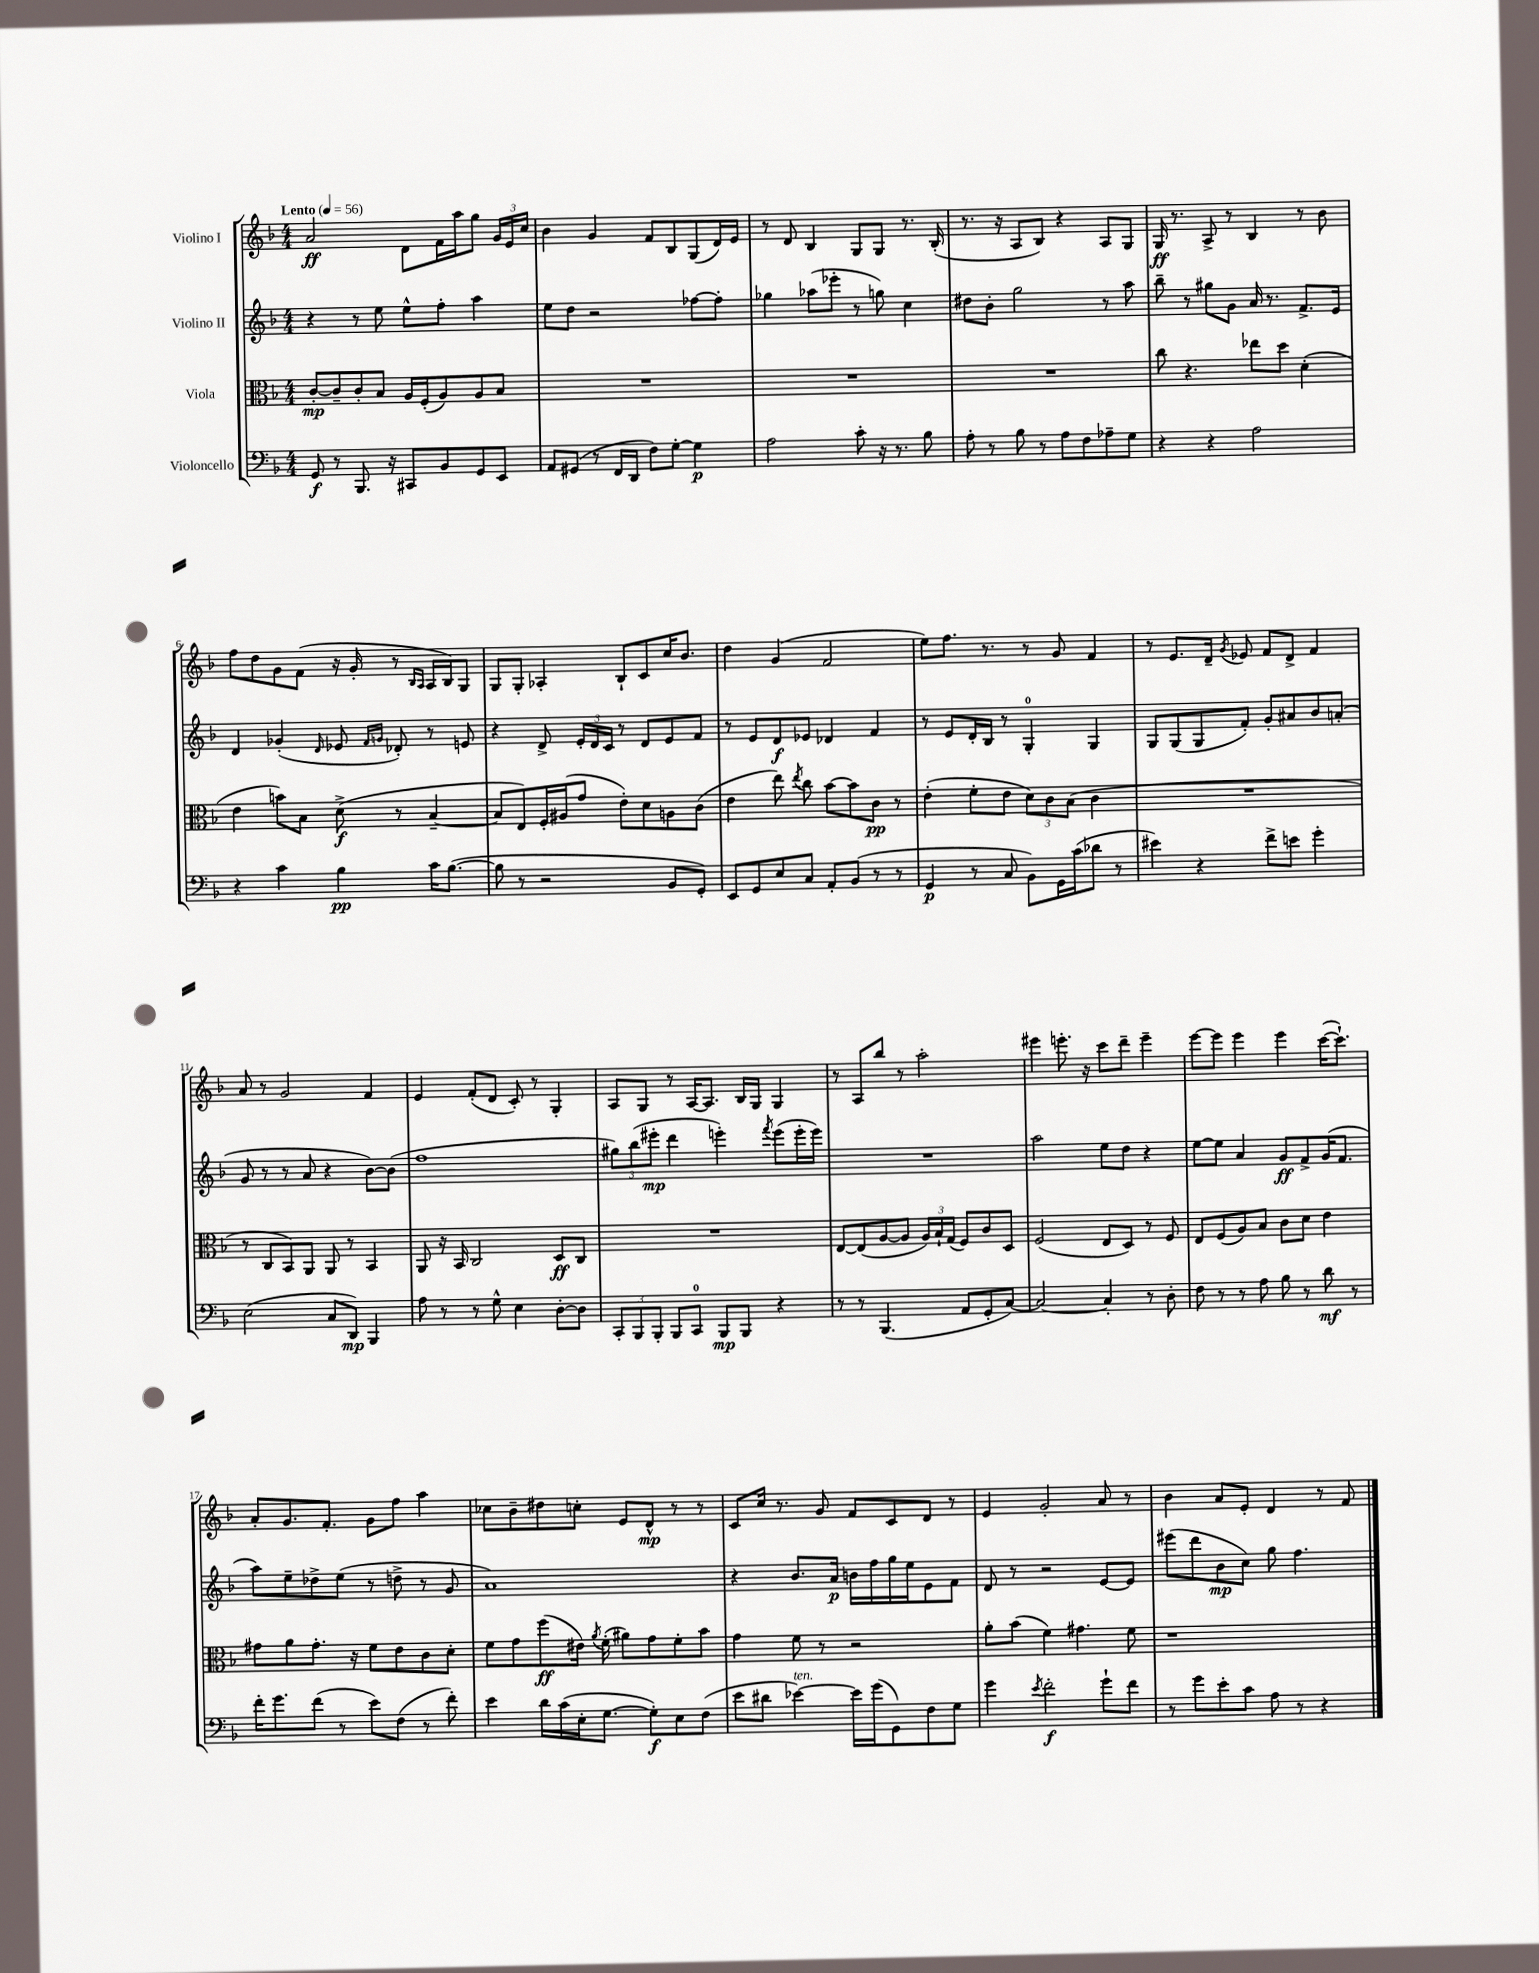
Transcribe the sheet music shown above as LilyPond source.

<<
\new StaffGroup <<
\new Staff = "s0" \with { instrumentName = "Violino I" } {
    \clef treble \key f \major \numericTimeSignature \time 4/4 \tempo "Lento" 4 = 56
    \autoBeamOff a'2\ff d'8[ f'16 a''16 g''8] \tuplet 3/2 { g'16[ e'16 c''16] } |
    bes'4 g'4 f'8[ bes8 g8( d'16) e'16] |
    r8 d'8 bes4 g8[ g8] r8. bes16-.( |
    r8. r16 a8[ bes8]) r4 a8[ g8] |
    g16\ff r8. a8-> r8 bes4 r8 bes'8 |
    f''8[ d''8 g'8 f'8]( r16 g'16-. r8 \grace { bes16[ a16] } a16[ bes16) g8] |
    g8[ g8]-. aes4-. bes8[-! c'8 c''16 bes'8.] |
    d''4 g'4( f'2 |
    e''8[) f''8.] r8. r8 g'8 f'4 |
    r8 e'8.[ d'16]-- \acciaccatura { g'8 } ees'8 f'8[ d'8]-> f'4 |
    a'8 r8 g'2 f'4 |
    e'4 f'8[-.( d'8] c'8-.) r8 g4-. |
    a8[ g8] r8 a16[~ a8.] bes16[ g16] g4 |
    r8 a8[ bes''8] r8 a''2-. |
    eis'''4 e'''8.-. r16 c'''8[ d'''8]-- e'''4-- |
    e'''8[~ e'''8] e'''4 e'''4 c'''16[~( c'''8.]-!) |
    a'8[-. g'8. f'8.]-. g'8[ f''8] a''4 |
    ces''8[ bes'8-- dis''8 c''8]-. e'8[ d'8]-^\mp r8 r8 |
    c'8[ c''16] r8. g'8 f'8[ c'8 d'8] r8 |
    e'4 g'2-. a'8 r8 |
    bes'4 a'8[ e'8]-. d'4 r8 f'8 \bar "|." |
}
\new Staff = "s1" \with { instrumentName = "Violino II" } {
    \clef treble \key f \major \numericTimeSignature \time 4/4
    \autoBeamOff r4 r8 e''8 e''8[-^ f''8]-. a''4 |
    e''8[ d''8] r2 fes''8[~ fes''8]-. |
    ges''4 aes''8[( ees'''8]-. r8 g''8) c''4 |
    dis''8[ bes'8]-. g''2 r8 a''8 |
    bes''8-- r8 gis''8[ g'8] a'16 r8. f'8.[-> e'16] |
    d'4 ges'4-.( \grace { d'16 } ees'8 \grace { f'16[ g'16] } des'8-.) r8 e'8 |
    r4 d'8-> \tuplet 3/2 { e'16[-. d'16 c'16] } r8 d'8[ e'8 f'8] |
    r8 e'8[ d'8\f ees'8] des'4 f'4 |
    r8 e'8[ d'16-. bes16] r8 g4-0-. g4 |
    g8[ g8( g8 f'8]-.) g'8[-. ais'8 bes'8 a'8]-.( |
    g'8 r8 r8 a'8 r4 bes'8[~) bes'8]( |
    f''1 |
    \tuplet 3/2 { gis''8[) bes''8( eis'''8]-.\mp } d'''4 e'''4-.) \acciaccatura { f'''8 } e'''8[( e'''16-. e'''16]) |
    R1 |
    a''2 e''8[ d''8] r4 |
    e''8[~ e''8] a'4 g'8[\ff f'8-> g'16( f'8.] |
    a''8[) e''8-- des''8-> e''8]( r8 d''8-> r8 g'8 |
    a'1) |
    r4 bes'8.[ a'16]\p b'16[ f''16 g''16 e''16 e'8 f'8] |
    d'8 r8 r2 e'8[~ e'8] |
    eis'''8[( d'''8 bes'8\mp c''8]) g''8 f''4. \bar "|." |
}
\new Staff = "s2" \with { instrumentName = "Viola" } {
    \clef alto \key f \major \numericTimeSignature \time 4/4
    \autoBeamOff c'8[~-.\mp c'8-- c'8-. bes8] a16[ f16-.( a8) a8 bes8] |
    R1 |
    R1 |
    R1 |
    c''8 r4. ees''8[ d''8] d'4-.( |
    e'4 b'8[) bes8] d'8->\f( r8 bes4~-- |
    bes8[ e8) f16-. ais16( g'8] e'8[-.) d'8 a8 c'8]( |
    e'4 e''8) \acciaccatura { e''8 } c''8 bes'8[~ bes'8 c'8]\pp r8 |
    e'4-.( f'8[-. e'8] \tuplet 3/2 { d'8[) c'8 bes8]( } c'4 |
    R1 |
    r8 c8[ bes,8) a,8] a,8 r8 bes,4 |
    a,8 r16 bes,16 c2 d8[\ff c8] |
    R1 |
    e8[~ e8( a8~ a8] \tuplet 3/2 { a16[) bes16-! g16]( } f8[) c'8 d8] |
    f2( e8[ d8]) r8 f8 |
    e8[ f8( a8) bes8] c'8[ d'8] e'4 |
    gis'8[ a'8 gis'8.]-. r16 f'8[ e'8 c'8 d'8]-. |
    f'8[ g'8 f''8\ff( eis'16]) \acciaccatura { a'8 } f'16-.( ais'8[) g'8 f'8-. bes'8] |
    g'4 f'8 r8 r2 |
    a'8[-. bes'8]( f'4) gis'4. f'8 |
    r1 \bar "|." |
}
\new Staff = "s3" \with { instrumentName = "Violoncello" } {
    \clef bass \key f \major \numericTimeSignature \time 4/4
    \autoBeamOff g,8\f r8 bes,,8. r16 cis,8[ bes,8 g,8 e,8] |
    a,8[ gis,8]( r8 f,16[ d,16] f8[) g8]~-. g4\p |
    a2 c'8-. r16 r8. bes8 |
    a8-. r8 bes8 r8 a8[ f8 aes8-- g8] |
    r4 r4 a2 |
    r4 c'4 bes4\pp c'16[ bes8.]~( |
    bes8 r8 r2 bes,8[ g,8]-.) |
    e,8[ g,8 e8 c8] a,8[-. bes,8]( r8 r8 |
    g,4\p r8 c8 bes,8[) g,16 c'16( des'8] r8 |
    eis'4) r4 f'8[-> e'8] g'4-. |
    e2( c8[ d,8]\mp) bes,,4 |
    a8 r8 r8 g8-^ e4 d8[~-. d8] |
    \tuplet 3/2 { c,8[-. bes,,8 bes,,8]-. } bes,,8[ c,8]-0 bes,,8[\mp bes,,8] r4 |
    r8 r8 bes,,4.( a,8[ g,8-. c8]~) |
    c2~ c4-. r8 d8-. |
    f8 r8 r8 a8 bes8 r8 d'8\mf r8 |
    f'16[-. g'8. f'8]( r8 e'8[) f8]( r8 f'8-.) |
    e'4 d'16[ c'16( e16-. g8.]~ g8[-.\f) e8 f8]( |
    e'8[ dis'8] ees'4~^\markup { \italic "ten." }) ees'16[ g'16( g,8) f8 g8] |
    g'4 \acciaccatura { e'8 } f'2-.\f g'8[-! f'8] |
    r8 g'8[ e'8-. c'8] a8 r8 r4 \bar "|." |
}
>>
>>
